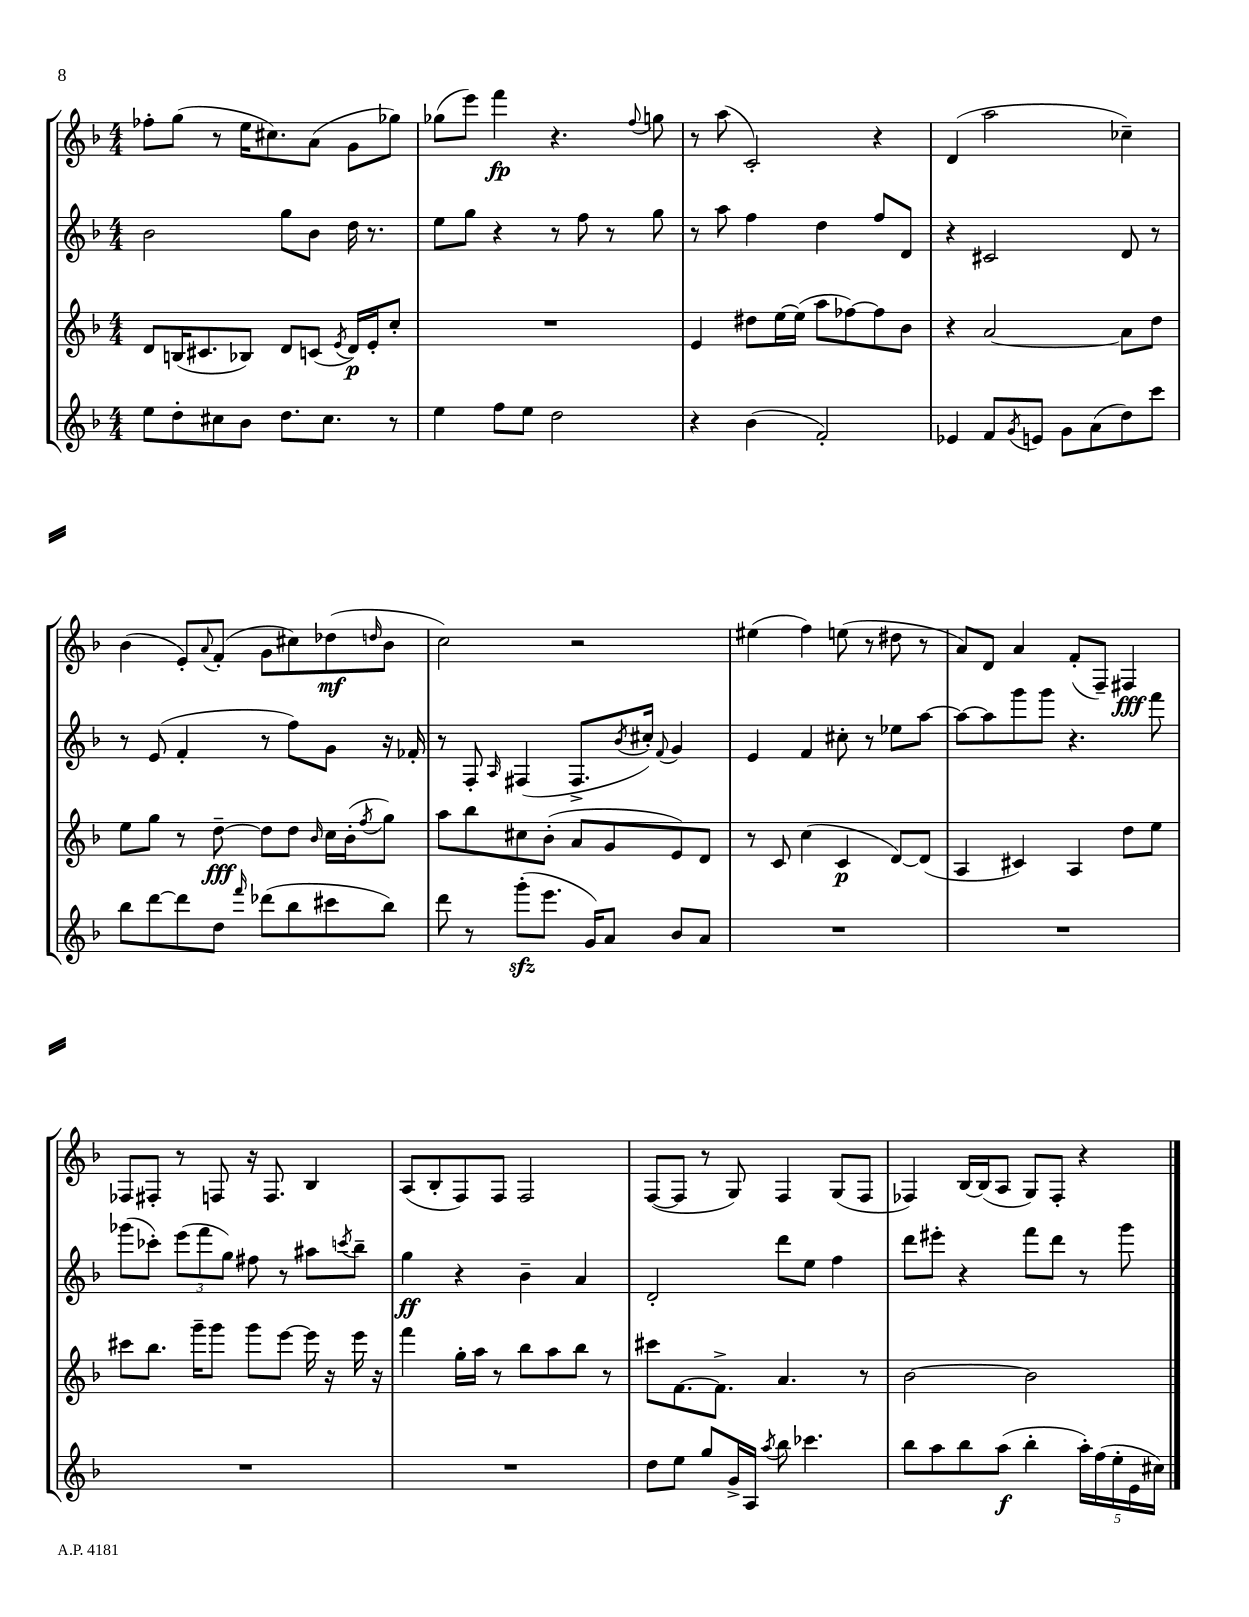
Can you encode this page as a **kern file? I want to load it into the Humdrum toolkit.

**kern	**kern	**kern	**kern
*staff4	*staff3	*staff2	*staff1
*clefG2	*clefG2	*clefG2	*clefG2
*k[b-]	*k[b-]	*k[b-]	*k[b-]
*M4/4	*M4/4	*M4/4	*M4/4
8ee\L	8d/L	2b-\	8ff-'\L
8dd'\	(16B/K	.	(8gg\J
.	8.c#/	.	.
8cc#\	.	.	8r
8b-\J	8B-/J)	.	16ee\LK
.	.	.	8.cc#\)
8.dd\L	8d/L	8gg\L	.
.	(8c/J	8b-\J	(8a\J
8.cc#\J	.	.	.
.	8qe/	.	.
.	16d/LL)	16dd\	8g\L
.	16e'/J	8.r	.
8r	8cc'/J	.	8gg-\J)
=	=	=	=
4ee\	1r	8ee\L	(8gg-\L
.	.	8gg\J	8eee\J)
8ff\L	.	4r	4fff\
8ee\J	.	.	.
2dd\	.	8r	4.r
.	.	8ff\	.
.	.	8r	.
.	.	.	8qqff/
.	.	8gg\	8gg\
=	=	=	=
4r	4e/	8r	8r
.	.	8aa\	(8aa\
(4b-\	8dd#\L	4ff\	2c'/)
.	[16ee\L	.	.
.	(16ee\]JJ	.	.
2f'/)	8aa\L	4dd\	.
.	[8ff-\)	.	.
.	8ff-\]	8ff/L	4r
.	8b-\J	8d/J	.
=	=	=	=
4e-/	4r	4r	(4d/
8f/L	[2a/	2c#/	2aa\
8qg/	.	.	.
8e/J	.	.	.
8g\L	.	.	.
(8a\	.	.	.
8dd\)	8a\]L	8d/	4cc-~\)
8ccc\J	8dd\J	8r	.
=	=	=	=
8bb-\L	8ee\L	8r	(4b-\
[8ddd\	8gg\J	(8e/	.
8ddd\]	8r	4f'/	8e'/L)
.	.	.	8qqa/
8dd\J	[8dd~\	.	(8f'/J
16qqfff/	.	.	.
(8ddd-\L	8dd\]L	8r	8g\L
8bb-\	8dd\J	8ff\L)	8cc#\)
.	16qqb-/	.	.
8ccc#\	16cc\LL	8g\J	(8dd-\
.	(16b-'\J	.	.
.	8qff/	.	16qqdd/
8bb-\J)	8gg\J)	16r	8b-\J
.	.	16f-'/	.
=	=	=	=
8ddd\	8aa\L	8r	2cc\)
8r	8bb-\	8F'/	.
.	.	16qqA/	.
(8ggg'\L	8cc#\	(4F#/	.
8.eee\J	(8b-'\J	.	.
.	8a/L	8.F#^/L	2r
16g/LK)	.	.	.
8a/J	8g/	.	.
.	.	8qb-/	.
.	.	16cc#'/Jk)	.
.	.	8qqf/	.
8b-/L	8e/)	4g/	.
8a/J	8d/J	.	.
=	=	=	=
1r	8r	4e/	(4ee#\
.	8c/	.	.
.	(4cc\	4f/	4ff\)
.	4c/	8cc#'\	(8ee\
.	.	8r	8r
.	[8d/L)	8ee-\L	8dd#\
.	(8d/]J	[8aa\J	8r
=	=	=	=
1r	4A/	8aa\_L	8a/L)
.	.	8aa\]	8d/J
.	4c#/)	8ggg\	4a/
.	.	8ggg\J	.
.	4A/	4.r	(8f'/L
.	.	.	8F~/J)
.	8dd\L	.	4F#/
.	8ee\J	8fff\	.
=	=	=	=
1r	8ccc#\L	(8ggg-\L	8F-/L
.	8.bb-\J	8ccc-'\J)	8F#'/J
.	.	(12eee\L	8r
.	16ggg~\LK	.	.
.	.	12fff\	.
.	8ggg\J	.	8F/
.	.	12gg\J)	.
.	8ggg\L	8ff#\	16r
.	.	.	8.F/
.	[8eee\J	8r	.
.	16eee\]	8aa#\L	4B-/
.	16r	.	.
.	.	8qccc/	.
.	16eee\	8bb-~\J	.
.	16r	.	.
=	=	=	=
1r	4fff\	4gg\	(8A/L
.	.	.	8B-'/
.	16gg'\LL	4r	8F/)
.	16aa\JJ	.	.
.	8r	.	8F/J
.	8bb-\L	4b-~\	2F/
.	8aa\	.	.
.	8bb-\J	4a/	.
.	8r	.	.
=	=	=	=
8dd\L	8ccc#\L	2d'/	([8F/L
8ee\J	[8.f\	.	8F/]J
8gg/L	.	.	8r
.	8.f^\]J	.	.
16g^/L	.	.	8G/)
16A/JJ	.	.	.
8qaa/	.	.	.
8bb-\	4.a/	8ddd\L	4F/
4.ccc-\	.	8ee\J	.
.	.	4ff\	(8G/L
.	8r	.	8F/J
=	=	=	=
8bb-\L	[2b-\	8ddd\L	4F-/)
8aa\	.	8eee#'\J	.
8bb-\	.	4r	[16B-/LL
.	.	.	(16B-/]J
(8aa\J	.	.	8A/J
4bb-'\	2b-\]	8fff\L	8G/L)
.	.	8ddd\J	8F-'/J
20aa'\LL)	.	8r	4r
(20ff\	.	.	.
20ee'\	.	.	.
.	.	8ggg\	.
20e\	.	.	.
20cc#\JJ)	.	.	.
==	==	==	==
*-	*-	*-	*-
